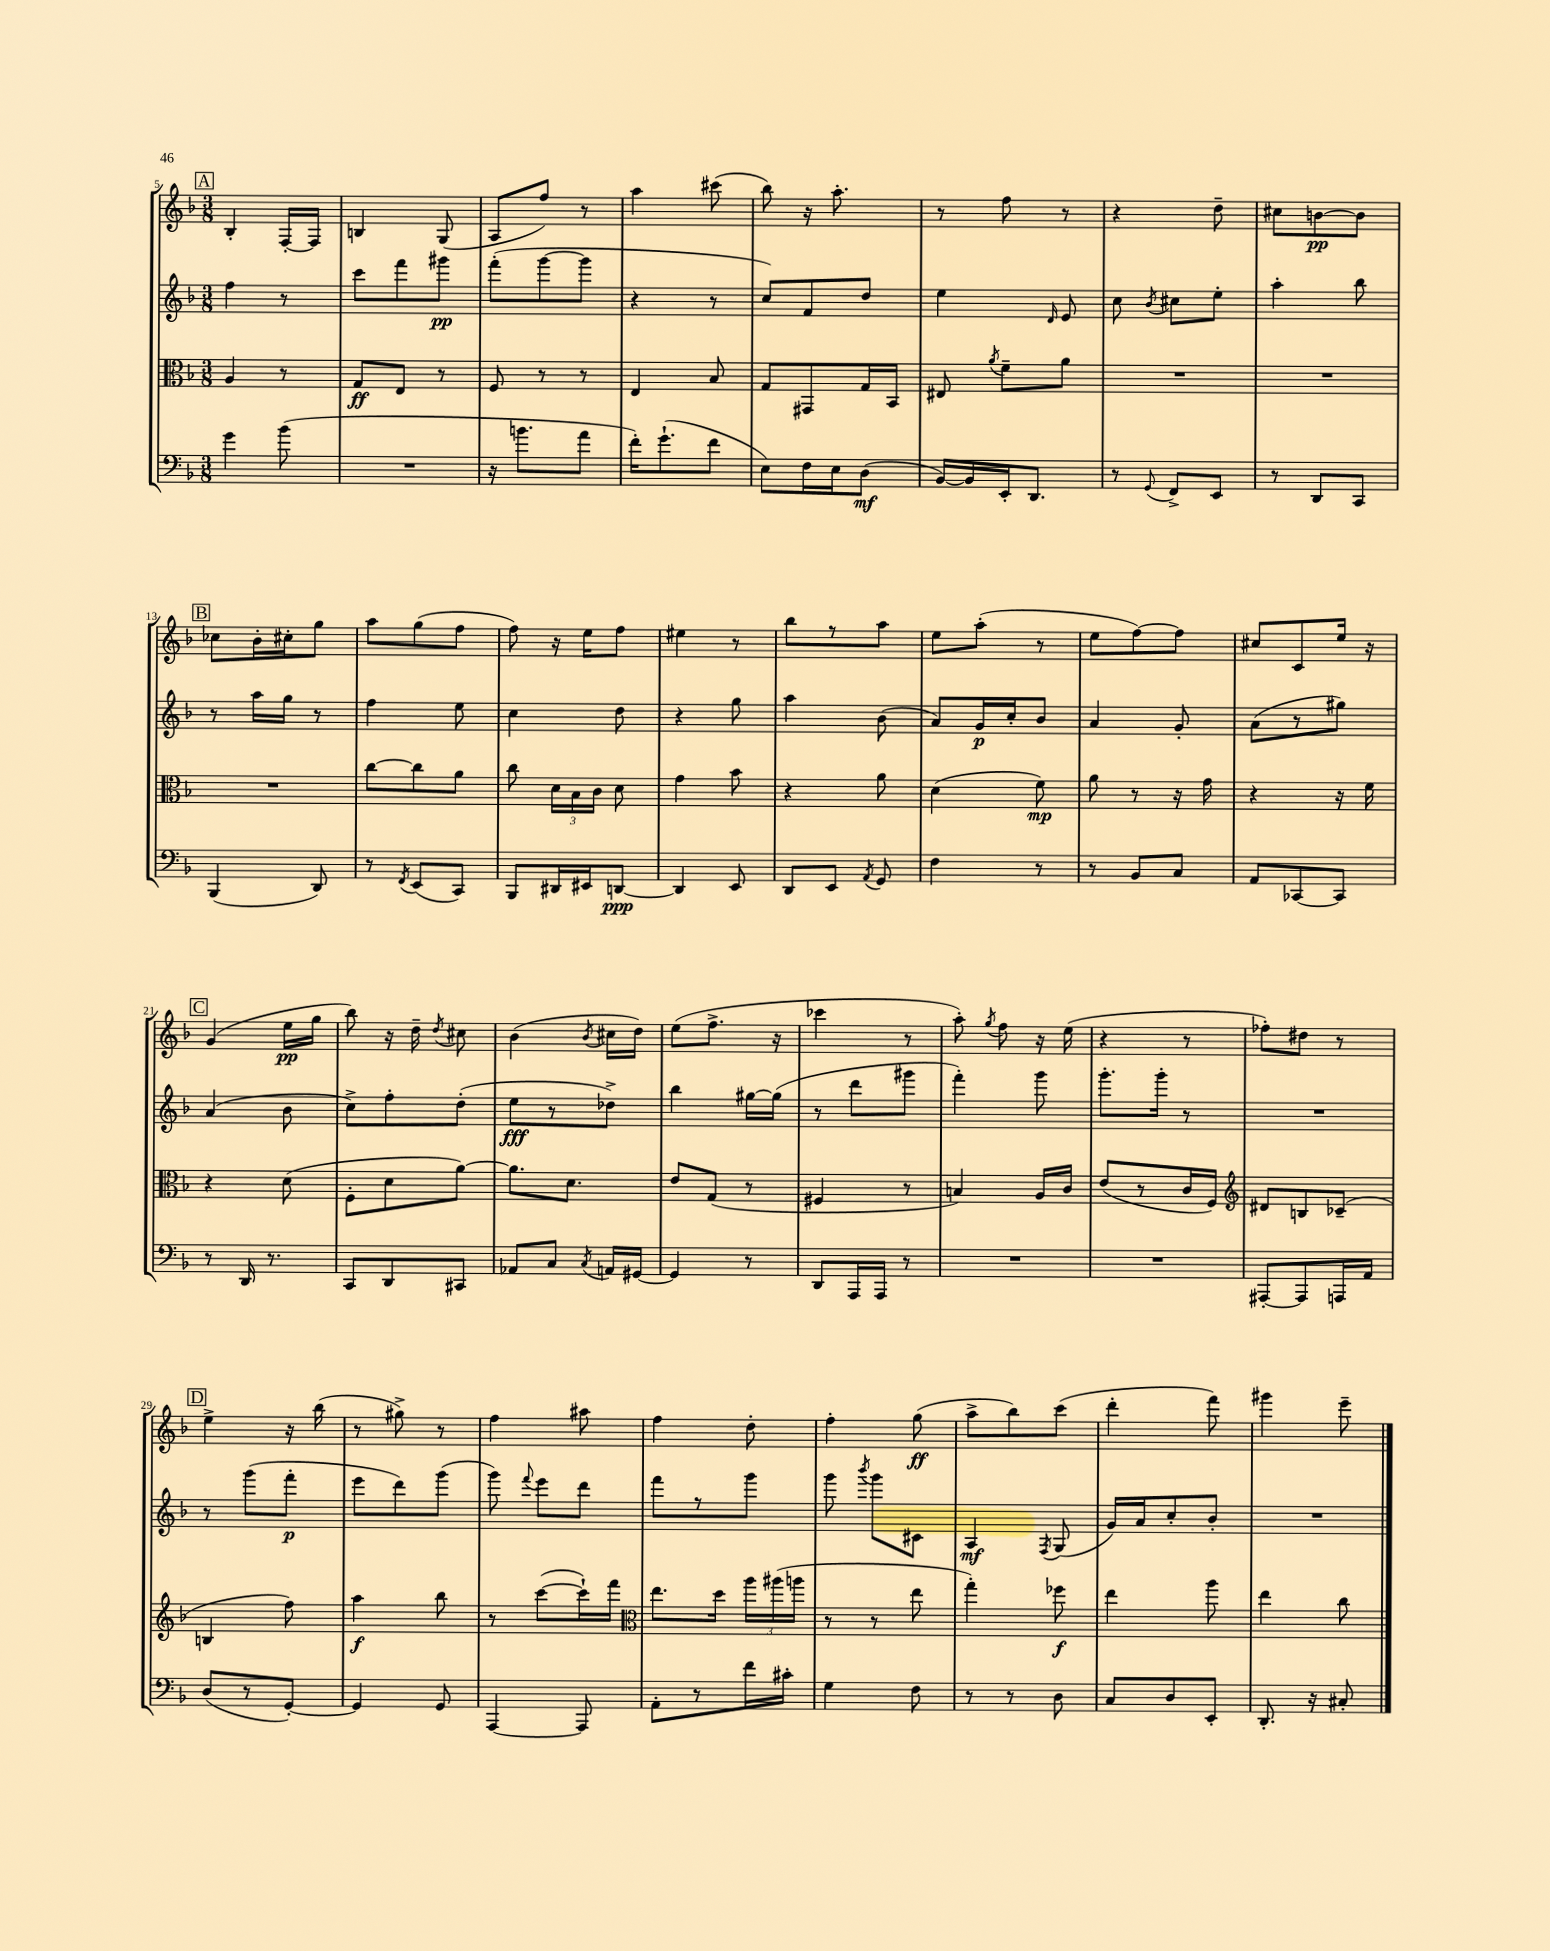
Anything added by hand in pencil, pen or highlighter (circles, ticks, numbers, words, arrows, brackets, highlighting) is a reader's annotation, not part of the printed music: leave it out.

**kern	**kern	**kern	**kern
*staff4	*staff3	*staff2	*staff1
*clefF4	*clefC3	*clefG2	*clefG2
*k[b-]	*k[b-]	*k[b-]	*k[b-]
*M3/8	*M3/8	*M3/8	*M3/8
4g	4A	4ff	4B-'
(8b-	8r	8r	[16F'
.	.	.	16F]
=	=	=	=
4.r	8G	8ccc	4B
.	8E	8fff	.
.	8r	8ggg#	(8G
=	=	=	=
16r	8F	(8fff'	8A
8.b	.	.	.
.	8r	[8ggg	8ff)
8a	8r	8ggg]	8r
=	=	=	=
16f')	4E	4r	4aa
(8.g`	.	.	.
8f	8B-	8r	(8ccc#
=	=	=	=
8E)	8G	8cc)	8bb-)
16F	8GG#	8f	16r
16E	.	.	8.aa'
(8D	16G	8dd	.
.	16BB-	.	.
=	=	=	=
[16BB-)	8E#	4ee	8r
16BB-]	.	.	.
.	8qa	.	.
16EE'	8f~	.	8ff
8.DD	.	.	.
.	.	16qqd	.
.	8a	8e	8r
=	=	=	=
8r	4.r	8cc	4r
8qqGG	.	8qb-	.
8FF^	.	8cc#	.
8EE	.	8ee'	8dd~
=	=	=	=
8r	4.r	4aa'	8cc#
8DD	.	.	[8b
8CC	.	8bb-	8b]
=	=	=	=
(4BBB-	4.r	8r	8cc-
.	.	16aa	16b-'
.	.	16gg	16cc#'
8DD)	.	8r	8gg
=	=	=	=
8r	[8cc	4ff	8aa
8qFF	.	.	.
(8EE	8cc]	.	(8gg
8CC)	8a	8ee	8ff
=	=	=	=
8BBB-	8cc	4cc	8ff)
16DD#	24d	.	16r
.	24B-	.	.
16EE#	.	.	16ee
.	24c	.	.
[8DD	8d	8dd	8ff
=	=	=	=
4DD]	4g	4r	4ee#
8EE	8b-	8gg	8r
=	=	=	=
8DD	4r	4aa	8bb-
8EE	.	.	8r
8qAA	.	.	.
8GG	8a	(8b-	8aa
=	=	=	=
4F	(4d	8a)	8ee
.	.	16g	(8aa'
.	.	16cc'	.
8r	8f)	8b-	8r
=	=	=	=
8r	8a	4a	8ee
8BB-	8r	.	[8ff)
8C	16r	8g'	8ff]
.	16g	.	.
=	=	=	=
8AA	4r	(8a	8cc#
[8CC-	.	8r	8c
8CC-]	16r	8gg#)	16ee
.	16f	.	16r
=	=	=	=
8r	4r	(4a	(4g
16DD	.	.	.
8.r	.	.	.
.	(8d	8b-	16ee
.	.	.	16gg
=	=	=	=
8CC	8F'	8cc^)	8bb-)
8DD	8d	8ff'	16r
.	.	.	16dd~
.	.	.	8qdd
8CC#	[8a)	(8dd'	8cc#
=	=	=	=
8AA-	8.a]	8ee	(4b-
8C	.	8r	.
.	8.d	.	.
8qC	.	.	8qb-
16AA	.	8dd-^)	16cc#
[16GG#	.	.	16dd)
=	=	=	=
4GG#]	8e	4bb-	(8ee
.	(8G	.	8.ff^
8r	8r	[16gg#	.
.	.	(16gg#]	16r
=	=	=	=
8DD	4F#	8r	4ccc-
16AAA	.	8ddd	.
16AAA	.	.	.
8r	8r	8ggg#	8r
=	=	=	=
4.r	4B)	4fff')	8aa')
.	.	.	8qgg
.	.	.	8ff
.	16A	8ggg	16r
.	16c	.	(16ee
=	=	=	=
4.r	(8e	8.ggg'	4r
.	8r	.	.
.	.	16ggg'	.
.	16c	8r	8r
.	16F)	.	.
=	=	=	=
*	*clefG2	*	*
[8AAA#'	8d#	4.r	8ff-')
8AAA#]	8B	.	8dd#
16AAA	(8c-~	.	8r
16AA	.	.	.
=	=	=	=
(8D	4B	8r	4ee^
8r	.	(8ggg	.
[8GG')	8ff)	8fff'	16r
.	.	.	(16bb-
=	=	=	=
4GG]	4aa	8eee	8r
.	.	8ddd)	8gg#^)
8GG	8bb-	(8ggg	8r
=	=	=	=
[4AAA	8r	8ggg)	4ff
.	.	8qqfff	.
.	([8ccc	8eee	.
8AAA]	16ccc`])	8ddd	8aa#
.	16fff	.	.
=	=	=	=
*	*clefC3	*	*
8AA'	8.ee	8fff	4ff
8r	.	8r	.
.	16dd	.	.
16f	24aa	8ggg	8dd'
.	(24aa#	.	.
16c#'	.	.	.
.	24aa	.	.
=	=	=	=
4G	8r	8ggg	4ff'
.	.	8qbbb-	.
.	8r	8ggg	.
8F	8ee	8c#	(8gg
=	=	=	=
8r	4gg')	4A	8aa^
8r	.	.	8bb-)
.	.	8qF	.
8D	8ff-	(8G	(8ccc
=	=	=	=
8C	4ee	16g)	4ddd'
.	.	16a	.
8D	.	8cc'	.
8EE'	8aa	8b-'	8fff)
=	=	=	=
8.DD'	4ee	4.r	4ggg#
16r	.	.	.
8C#'	8cc	.	8eee~
==	==	==	==
*-	*-	*-	*-
